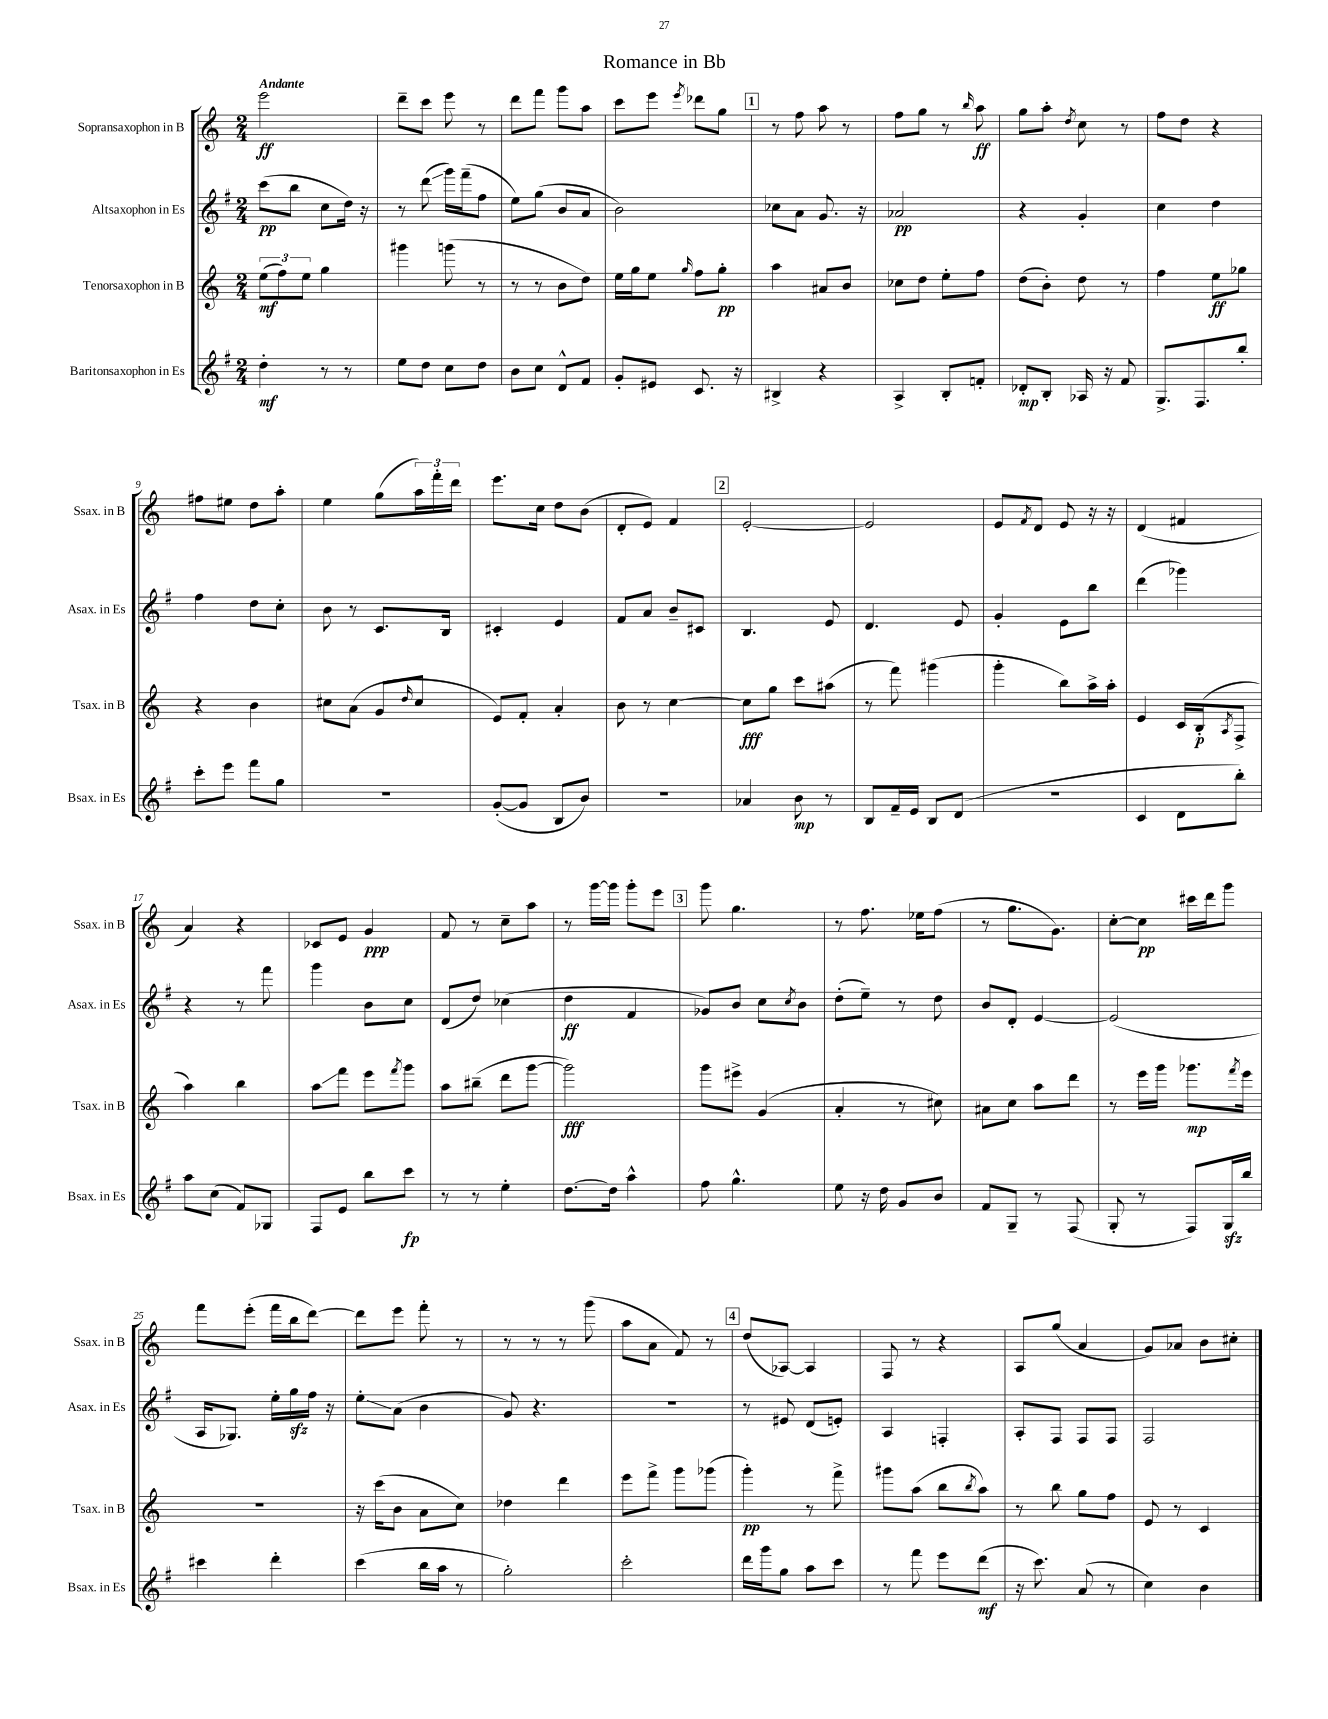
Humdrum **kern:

**kern	**kern	**kern	**kern
*staff4	*staff3	*staff2	*staff1
*clefG2	*clefG2	*clefG2	*clefG2
*k[f#]	*k[]	*k[f#]	*k[]
*M2/4	*M2/4	*M2/4	*M2/4
4dd'	(12ee	(8ccc	2eee
.	12ff)	.	.
.	.	8bb	.
.	12ee	.	.
8r	4gg	8cc	.
8r	.	16dd)	.
.	.	16r	.
=	=	=	=
8ee	4ggg#	8r	8ddd~
8dd	.	(8ddd	8ccc
8cc	(8ggg	16ggg)	8eee
.	.	(16fff#~	.
8dd	8r	8ff#	8r
=	=	=	=
8b	8r	8ee)	8ddd
8cc	8r	(8gg	8fff
8d^^	8b	8b	8ggg
8f#	8dd)	8a	8aa
=	=	=	=
8g'	16ee	2b)	8ccc
.	16gg	.	.
8e#	8ee	.	8eee
.	16qqgg	.	8qeee
8.c	8ff	.	8ddd-
.	8gg'	.	8gg
16r	.	.	.
=	=	=	=
4B#^	4aa	8cc-	8r
.	.	8a	8ff
4r	8a#	8.g	8aa
.	8b	.	8r
.	.	16r	.
=	=	=	=
4A^	8cc-	2a-	8ff
.	8dd	.	8gg
8B'	8ee'	.	8r
.	.	.	16qqbb
8f'	8ff	.	8aa
=	=	=	=
8d-'	(8dd	4r	8gg
8B'	8b')	.	8aa'
.	.	.	8qdd
16A-	8dd	4g'	8cc
16r	.	.	.
8f#	8r	.	8r
=	=	=	=
8.G^	4ff	4cc	8ff
.	.	.	8dd
8.F#	.	.	.
.	8ee	4dd	4r
8bb'	8gg-	.	.
=	=	=	=
8ccc'	4r	4ff#	8ff#
8eee	.	.	8ee#
8fff#	4b	8dd	8dd
8gg	.	8cc'	8aa'
=	=	=	=
2r	8cc#	8b	4ee
.	(8a	8r	.
.	8g	8.c	(8gg
.	16qqdd	.	.
.	8cc#	.	24aa)
.	.	.	24fff'
.	.	16B	.
.	.	.	24ddd
=	=	=	=
([8g'	8e)	4c#'	8.eee
8g]	8f'	.	.
.	.	.	16cc
8B	4a'	4e	8dd
8b)	.	.	(8b
=	=	=	=
2r	8b	8f#	8d'
.	8r	8a	8e)
.	[4cc	8b~	4f
.	.	8c#	.
=	=	=	=
4a-	8cc]	4.B	[2e'
.	8gg	.	.
8b	8ccc	.	.
8r	(8aa#	8e	.
=	=	=	=
8B	8r	4.d	2e]
16f#~	8fff)	.	.
16e	.	.	.
8B	(4ggg#	.	.
(8d	.	8e	.
=	=	=	=
2r	4ggg'	4g'	8e
.	.	.	8qf
.	.	.	8d
.	8bb)	8e	8e
.	16aa^	8bb	16r
.	16aa'	.	16r
=	=	=	=
4c	4e	(4ddd	(4d
8d	16c	4ggg-)	4f#
.	(16B'	.	.
.	8qA	.	.
8bb')	8F^	.	.
=	=	=	=
8aa	4aa)	4r	4a)
(8cc	.	.	.
8f#)	4bb	8r	4r
8G-	.	8fff#	.
=	=	=	=
8F#	8aa	4ggg	8c-
8e	8fff	.	8e
8bb	8eee	8b	4g
.	8qfff	.	.
8ccc	8ggg	8cc	.
=	=	=	=
8r	8aa	(8d	8f
8r	(8bb#~	8dd)	8r
4ee'	8ddd	(4cc-	8cc~
.	[8ggg	.	8aa
=	=	=	=
[8.dd	2ggg])	4dd	8r
.	.	.	[16ggg
16dd]	.	.	16ggg]
4aa^^	.	4f#	8ggg'
.	.	.	8eee
=	=	=	=
8ff#	8ggg	8g-)	8ggg
4.gg^^	8eee#^	8b	4.gg
.	(4g	8cc	.
.	.	8qcc	.
.	.	8b	.
=	=	=	=
8ee	4a'	(8dd'	8r
16r	.	8ee~)	8.ff
16dd	.	.	.
8g	8r	8r	.
.	.	.	16ee-
8b	8cc#)	8dd	(8ff
=	=	=	=
8f#	8a#	8b	8r
8G~	8cc	8d'	8.gg
8r	8aa	[4e	.
.	.	.	8.g)
(8F#	8ddd	.	.
=	=	=	=
8G'	8r	(2e]	[8cc'
8r	16eee	.	8cc]
.	16ggg	.	.
8F#)	8.ggg-	.	16ccc#
.	.	.	16ddd
16G	.	.	8ggg
.	8qfff	.	.
16bb	16eee	.	.
=	=	=	=
4ccc#	2r	16A	8fff
.	.	8.G-)	.
.	.	.	(8eee'
4ddd'	.	16ee'	16fff
.	.	16gg	16bb
.	.	16ff#	[8ddd)
.	.	16r	.
=	=	=	=
(4ccc	16r	8ee'	8ddd]
.	(16ccc	.	.
.	8b	(8a	8eee
16bb	8a	4b	8fff'
16aa	.	.	.
8r	8cc)	.	8r
=	=	=	=
2gg')	4dd-	8g)	8r
.	.	4.r	8r
.	4ddd	.	8r
.	.	.	(8ggg
=	=	=	=
2ccc'	8eee	2r	8aa
.	8fff^	.	8a
.	8ggg	.	8f)
.	(8ggg-	.	8r
=	=	=	=
16ddd	4ggg')	8r	(8dd
16ggg	.	.	.
8gg	.	8e#	[8A-)
8aa	8r	(8d	4A-]
8ccc	8fff^	8e')	.
=	=	=	=
8r	8ggg#	4A	8F
8fff#	(8aa	.	8r
8eee	8bb	4F'	4r
.	8qbb	.	.
(8ddd	8aa)	.	.
=	=	=	=
16r	8r	8A'	8A
8.ccc)	.	.	.
.	8bb	8F#	(8gg
(8a	8gg	8F#	4a
8r	8ff	8F#	.
=	=	=	=
4cc)	8e	2F#	8g)
.	8r	.	8a-
4b	4c	.	8b
.	.	.	8cc#'
==	==	==	==
*-	*-	*-	*-
